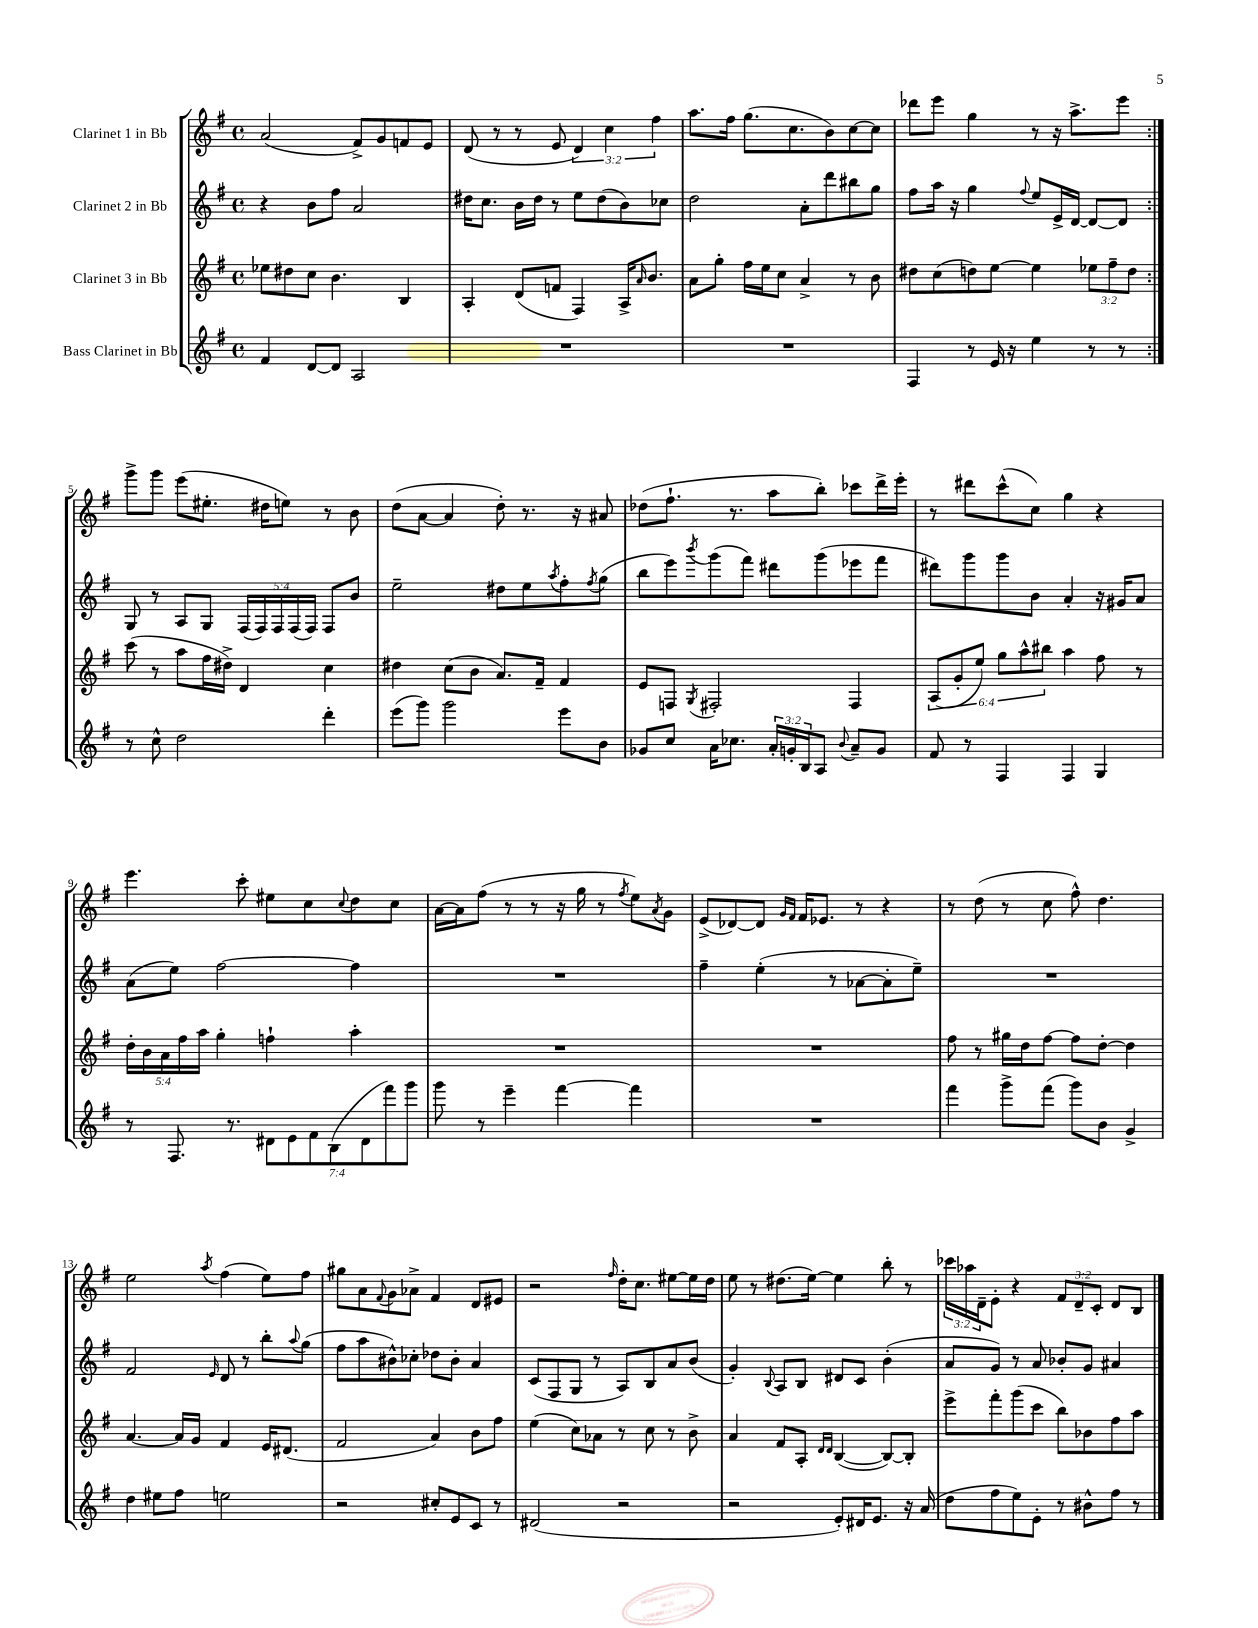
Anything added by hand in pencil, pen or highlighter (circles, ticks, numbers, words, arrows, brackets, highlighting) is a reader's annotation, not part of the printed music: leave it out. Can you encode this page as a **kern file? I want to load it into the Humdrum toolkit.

**kern	**kern	**kern	**kern
*staff4	*staff3	*staff2	*staff1
*clefG2	*clefG2	*clefG2	*clefG2
*k[f#]	*k[f#]	*k[f#]	*k[f#]
*M4/4	*M4/4	*M4/4	*M4/4
*met(c)	*met(c)	*met(c)	*met(c)
4f#	8ee-	4r	(2a
.	8dd#	.	.
[8d	8cc	8b	.
8d]	4.b	8ff#	.
2A	.	2a	8f#^)
.	.	.	8g
.	4B	.	8f
.	.	.	8e
=	=	=	=
1r	4A'	16dd#	(8d
.	.	8.cc	.
.	.	.	8r
.	(8d	16b	8r
.	.	16dd#	.
.	8f	8r	8e
.	4F#)	8ee	6d)
.	.	(8dd#	.
.	.	.	6cc
.	16A^	8b)	.
.	16qqa	.	.
.	8.b	.	.
.	.	.	6ff#
.	.	8cc-	.
=	=	=	=
1r	8a	2dd	8.aa
.	8gg'	.	.
.	.	.	16ff#
.	16ff#	.	(8.gg
.	16ee	.	.
.	8cc	.	.
.	.	.	8.cc
.	4a^	8a'	.
.	.	8ddd	8b)
.	8r	8bb#	[8cc
.	8b	8gg	8cc]
=	=	=	=
4F#	8dd#	8ff#	8ddd-
.	(8cc	16aa	8eee
.	.	16r	.
8r	8dd)	4gg	4gg
16e	[8ee	.	.
16r	.	.	.
.	.	8qqff#	.
4ee	4ee]	8ee	8r
.	.	16e^	16r
.	.	[16d	8.aa^
8r	12ee-	8d_	.
.	12ff#~	.	.
8r	.	8d]	8eee
.	12dd	.	.
=:|!	=:|!	=:|!	=:|!
8r	(8ccc	8G	8ggg^
8cc^^	8r	8r	8ggg
2dd	8aa	8A	(8eee
.	16ff#	8G	8.ee#'
.	16dd#^)	.	.
.	4d	(20F#	.
.	.	20F#)	.
.	.	.	16dd#
.	.	20F#	.
.	.	.	8ee)
.	.	(20F#	.
.	.	20F#)	.
4ddd'	4cc	8F#	8r
.	.	8b	8b
=	=	=	=
(8eee	4dd#	2ee~	(8dd
8ggg)	.	.	[8a
2ggg	(8cc	.	4a]
.	8b	.	.
.	8.a)	8dd#	8dd')
.	.	8ee	8.r
.	16f#~	.	.
.	.	8qaa	.
8eee	4f#	8ff#'	.
.	.	.	16r
.	.	8qff#	.
8b	.	(8gg	8a#
=	=	=	=
8g-	8e	8bb	(8dd-
8cc	8F	8eee)	8.ff#`
.	8qG	8qbbb	.
16a	2F#'	(8ggg	.
8.cc-	.	.	8.r
.	.	8fff#)	.
24a'	.	8ddd#	8aa
24g'	.	.	.
24B	.	.	.
8A	.	(8ggg	8bb')
8qqb	.	.	.
8a~	4F#	8eee-	8ccc-
8g	.	8fff#	16ddd^
.	.	.	16eee'
=	=	=	=
8f#	(12A	8ddd#)	8r
.	12g'	.	.
8r	.	8ggg	8ddd#
.	12ee)	.	.
4F#	12gg	8ggg	(8ccc^^
.	12aa^^	.	.
.	.	8b	8cc)
.	12bb#	.	.
4F#	4aa	4a'	4gg
4G	8ff#	16r	4r
.	.	16g#	.
.	8r	8a	.
=	=	=	=
8r	20dd'	(8a	4.eee
.	20b	.	.
.	20a	.	.
8.F#	.	8ee)	.
.	20ff#	.	.
.	20aa	.	.
.	4gg'	[2ff#	.
8.r	.	.	.
.	.	.	8ccc'
14d#	4ff`	.	8ee#
14e	.	.	.
.	.	.	8cc
14f#	.	.	.
(14B	.	.	.
.	.	.	8qqcc
.	4aa'	4ff#]	8dd
14d#	.	.	.
14fff#)	.	.	.
.	.	.	8cc
14ggg	.	.	.
=	=	=	=
8ggg	1r	1r	[16a
.	.	.	16a]
8r	.	.	(8ff#
4eee~	.	.	8r
.	.	.	8r
[4fff#	.	.	16r
.	.	.	16gg
.	.	.	8r
.	.	.	8qff#
4fff#]	.	.	8ee)
.	.	.	8qa
.	.	.	8g
=	=	=	=
1r	1r	4ff#~	(8e^
.	.	.	[8d-)
.	.	(4ee'	8d-]
.	.	.	16qqg
.	.	.	16qqf#
.	.	.	16f#
.	.	.	8.e-
.	.	8r	.
.	.	[8a-	8r
.	.	8a-']	4r
.	.	8ee~)	.
=	=	=	=
4fff#	8ff#	1r	8r
.	8r	.	(8dd
8ggg^	16gg#	.	8r
.	16dd	.	.
(8fff#	[8ff#	.	8cc
8ggg)	8ff#]	.	8ff#^^)
8b	[8dd'	.	4.dd
4g^	4dd]	.	.
=	=	=	=
4dd	[4.a	2f#	2ee
8ee#	.	.	.
8ff#	16a]	.	.
.	16g	.	.
.	.	16qqe	8qaa
2ee	4f#	8d	(4ff#
.	.	8r	.
.	16e	8bb'	8ee)
.	(8.d#	.	.
.	.	8qqaa	.
.	.	(8gg	8ff#
=	=	=	=
2r	2f#	8ff#	8gg#
.	.	8aa	8a
.	.	.	8qqf#
.	.	8b#^^)	8g
.	.	8cc-'	8a-^
8cc#'	4a)	8dd-	4f#
8e	.	8b#'	.
8c	8b	4a	8d
8r	8ff#	.	8e#
=	=	=	=
(2d#	(4ee	(8c	2r
.	.	8F#	.
.	8cc)	8G	.
.	8a-	8r	.
.	.	.	16qqff#
2r	8r	8A)	16dd'
.	.	.	8.cc
.	8cc	8B	.
.	8r	8a	[8ee#
.	8b^	(8b	16ee#]
.	.	.	16dd
=	=	=	=
2r	4a	4g')	8ee
.	.	.	8r
.	.	8qqB	.
.	8f#	8A	(8.dd#
.	8A'	8B	.
.	.	.	[16ee)
.	16qqd	.	.
.	16qqd	.	.
8e')	([4B	8d#	4ee]
16d#	.	8c	.
8.e	.	.	.
.	8B_)	(4b'	8bb'
16r	8B']	.	8r
(16a	.	.	.
=	=	=	=
8dd	8eee^	8a	24ccc-
.	.	.	24aa-
.	.	.	24d~
8ff#	8fff#'	8g)	8e'
8ee)	(8ggg	8r	4r
8e'	8ccc	8a	.
8r	8bb)	8b-'	12f#
.	.	.	12d~
8b#^^	8b-	8g	.
.	.	.	12c'
8ff#	8ff#	4a#	8d
8r	8aa	.	8B
==	==	==	==
*-	*-	*-	*-
